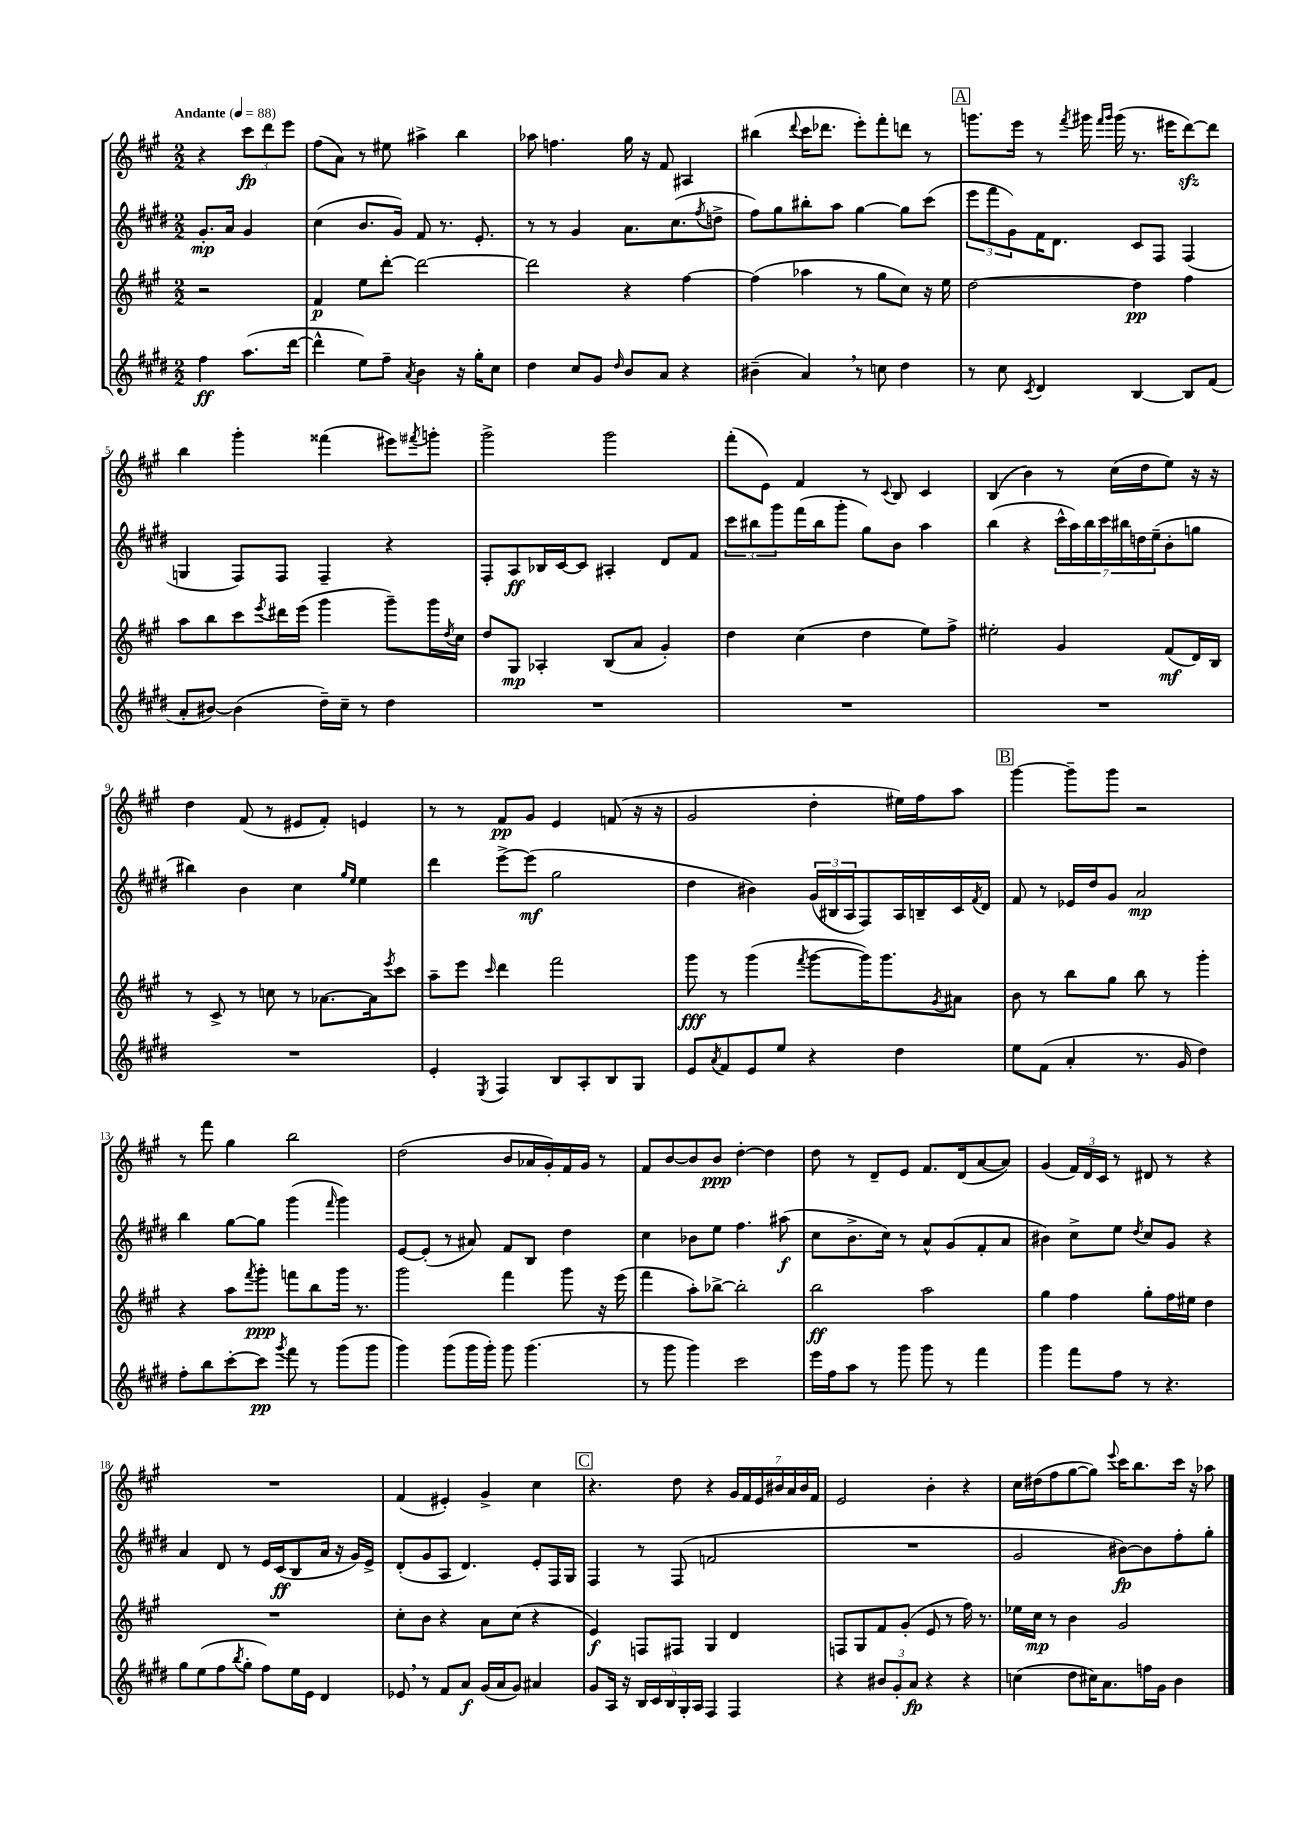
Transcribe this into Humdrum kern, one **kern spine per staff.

**kern	**dynam	**kern	**dynam	**kern	**dynam	**kern	**dynam
*part4	*part4	*part3	*part3	*part2	*part2	*part1	*part1
*staff4	*staff4	*staff3	*staff3	*staff2	*staff2	*staff1	*staff1
*clefG2	*	*clefG2	*	*clefG2	*	*clefG2	*
*k[f#c#g#d#]	*	*k[f#c#g#]	*	*k[f#c#g#d#]	*	*k[f#c#g#]	*
*M2/2	*	*M2/2	*	*M2/2	*	*M2/2	*
*MM88	*	*MM88	*	*MM88	*	*MM88	*
=	=	=	=	=	=	=	=
!	!	!	!	!	!	!LO:TX:a:B:t=Andante	!
4ff#\	ff	2r	.	8.g#'/L	mp	4r	.
.	.	.	.	16a/Jk	.	.	.
(8.aa\L	.	.	.	4g#/	.	12ccc#\L	fp
.	.	.	.	.	.	12ddd\	.
.	.	.	.	.	.	12eee\J	.
[16ddd#\Jk	.	.	.	.	.	.	.
=1	=1	=1	=1	=1	=1	=1	=1
4ddd#^^\]	.	4f#/	p	(4cc#\	.	(8ff#\L	.
.	.	.	.	.	.	8a\J)	.
8ee\L)	.	8ee\L	.	8.b/L	.	8r	.
8ff#~\J	.	[8ddd'\J	.	.	.	8ee#X\	.
.	.	.	.	16g#/Jk)	.	.	.
8qa/	.	.	.	.	.	.	.
4b\	.	2ddd\_	.	8f#/	.	4aa#X^\	.
.	.	.	.	8.r	.	.	.
16r	.	.	.	.	.	4bb\	.
16gg#'\KL	.	.	.	8.e'/	.	.	.
8cc#\J	.	.	.	.	.	.	.
=2	=2	=2	=2	=2	=2	=2	=2
4dd#\	.	2ddd\]	.	8r	.	8aa-X\	.
.	.	.	.	8r	.	4.ffn\	.
8cc#/L	.	.	.	4g#/	.	.	.
8g#/J	.	.	.	.	.	.	.
16qqdd#/	.	.	.	.	.	.	.
8b/L	.	4r	.	8.a\L	.	16gg#\	.
.	.	.	.	.	.	16r	.
8a/J	.	.	.	.	.	8f#/	.
.	.	.	.	(8.cc#\	.	.	.
4r	.	[4ff#\	.	.	.	4A#X/	.
.	.	.	.	8qff#/	.	.	.
.	.	.	.	8ddn^\J	.	.	.
=3	=3	=3	=3	=3	=3	=3	=3
(4b#X~\	.	(4ff#\]	.	8ff#\L)	.	(4bb#X\	.
.	.	.	.	8gg#\	.	.	.
.	.	.	.	.	.	8qqddd/	.
4a,/)	.	4aa-X\	.	8bb#X'\	.	16ccc#\KL	.
.	.	.	.	.	.	8.ddd-X\J	.
.	.	.	.	8aa\J	.	.	.
8r	.	8r	.	[4gg#\	.	8eee'\L)	.
8ccn\	.	8gg#\L	.	.	.	8fff#'\	.
4dd#\	.	8cc#\J)	.	8gg#\L]	.	8dddn\J	.
.	.	16r	.	(8ccc#\J	.	8r	.
.	.	16ee\	.	.	.	.	.
!!LO:REH:place=s1:t=A
=4	=4	=4	=4	=4	=4	=4	=4
8r	.	[2dd\	.	12eee\L	.	8.gggn\L	.
.	.	.	.	12fff#\	.	.	.
8cc#\	.	.	.	.	.	.	.
.	.	.	.	12g#\)	.	.	.
.	.	.	.	.	.	16eee\Jk	.
8qc#/	.	.	.	.	.	.	.
4d#/	.	.	.	16f#\K	.	8r	.
.	.	.	.	8.d#\J	.	.	.
.	.	.	.	.	.	8qfff#/	.
.	.	.	.	.	.	16ggg#X\	.
.	.	.	.	.	.	16qqfff#/LL	.
.	.	.	.	.	.	16qqggg#/JJ	.
.	.	.	.	.	.	(16ggg#\	.
[4B/	.	4dd\]	pp	8c#/L	.	8.r	.
.	.	.	.	8F#/J	.	.	.
.	.	.	.	.	.	16eee#X\KL	.
8B/L]	.	4ff#\	.	(4F#/	.	[8dddzz\)	.
(8f#/J	.	.	.	.	.	8ddd\J]	.
!!LO:LB:g=z
=5	=5	=5	=5	=5	=5	=5	=5
8a'/L	.	8aa\L	.	4Gn/	.	4bb\	.
[8b#X/J)	.	8bb\	.	.	.	.	.
(4b#\]	.	8ccc#\	.	8F#/L)	.	4ggg#'\	.
.	.	8qeee/	.	.	.	.	.
.	.	16ddd#X\L	.	8F#/J	.	.	.
.	.	(16eee\JJ	.	.	.	.	.
16dd#~\LL)	.	4ggg#\	.	4F#~/	.	(4fff##X\	.
16cc#~\JJ	.	.	.	.	.	.	.
8r	.	.	.	.	.	.	.
4dd#\	.	8ggg#~\L)	.	4r	.	8eee#X\L)	.
.	.	.	.	.	.	8qfff#X/	.
.	.	16ggg#\L	.	.	.	8gggn'\J	.
.	.	8qdd/	.	.	.	.	.
.	.	16cc#\JJ	.	.	.	.	.
=6	=6	=6	=6	=6	=6	=6	=6
1r	.	8dd/L	.	8F#'/L	.	2ggg#^\	.
.	.	8G#/J	mp	8A/	ff	.	.
.	.	4A-X'/	.	16B-X/L	.	.	.
.	.	.	.	[16c#/J	.	.	.
.	.	.	.	8c#/J]	.	.	.
.	.	(8B/L	.	4A#X'/	.	2ggg#\	.
.	.	8a/J	.	.	.	.	.
.	.	4g#'/)	.	8d#/L	.	.	.
.	.	.	.	8f#/J	.	.	.
=7	=7	=7	=7	=7	=7	=7	=7
1r	.	4dd\	.	12ccc#\L	.	(8fff#'\L	.
.	.	.	.	12bb#X\	.	.	.
.	.	.	.	.	.	8e\J)	.
.	.	.	.	12ggg#\	.	.	.
.	.	(4cc#\	.	(16fff#\L	.	4f#/	.
.	.	.	.	16bb#\J	.	.	.
.	.	.	.	8ggg#'\J	.	.	.
.	.	4dd\	.	8gg#\L)	.	8r	.
.	.	.	.	.	.	8qqc#/	.
.	.	.	.	8b\J	.	8B/	.
.	.	8ee\L)	.	4aa\	.	4c#/	.
.	.	8ff#^\J	.	.	.	.	.
=8	=8	=8	=8	=8	=8	=8	=8
1r	.	2ee#X'\	.	(4bb\	.	(4B/	.
.	.	.	.	4r	.	4b\)	.
.	.	4g#/	.	28ccc#^^\LL	.	8r	.
.	.	.	.	28aa\)	.	.	.
.	.	.	.	28bb\	.	.	.
.	.	.	.	28ccc#\	.	.	.
.	.	.	.	.	.	(16cc#\LL	.
.	.	.	.	28bb#X\	.	.	.
.	.	.	.	28ddn\	.	.	.
.	.	.	.	.	.	16dd\J	.
.	.	.	.	(28ee~\J	.	.	.
.	.	(8f#/L	mf	8b'\	.	8ee\J)	.
.	.	16d/L)	.	8ggn\J	.	16r	.
.	.	16B/JJ	.	.	.	16r	.
!!LO:LB:g=z
=9	=9	=9	=9	=9	=9	=9	=9
1r	.	8r	.	4bb#X\)	.	4dd\	.
.	.	8c#^/	.	.	.	.	.
.	.	8r	.	4b\	.	(8f#/	.
.	.	8ccn\	.	.	.	8r	.
.	.	8r	.	4cc#\	.	8e#X/L	.
.	.	[8.a-X\L	.	.	.	8f#'/J)	.
.	.	.	.	16qqgg#/LL	.	.	.
.	.	.	.	16qqee/JJ	.	.	.
.	.	.	.	4ee\	.	4en/	.
.	.	16a-\k]	.	.	.	.	.
.	.	8qeee/	.	.	.	.	.
.	.	8ccc#\J	.	.	.	.	.
=10	=10	=10	=10	=10	=10	=10	=10
4e'/	.	8aa~\L	.	4ddd#\	.	8r	.
.	.	8eee\J	.	.	.	8r	.
8qE/	.	16qqccc#/	.	.	.	.	.
4F#/	.	4ddd\	.	[8eee^\L	.	8f#/L	pp
.	.	.	.	(8eee\J]	mf	8g#/J	.
8B/L	.	2fff#\	.	2gg#\	.	4e/	.
8A'/	.	.	.	.	.	.	.
8B/	.	.	.	.	.	(8fn/	.
8G#/J	.	.	.	.	.	16r	.
.	.	.	.	.	.	16r	.
=11	=11	=11	=11	=11	=11	=11	=11
8e/L	.	8ggg#\	fff	4dd#\	.	2g#/	.
8qa/	.	.	.	.	.	.	.
8f#/	.	8r	.	.	.	.	.
8e/	.	(4ggg#\	.	4b#X\)	.	.	.
8ee/J	.	.	.	.	.	.	.
.	.	8qfff#/	.	.	.	.	.
4r	.	[8ggg#\L	.	(24g#/LL	.	4dd'\	.
.	.	.	.	24B#X/	.	.	.
.	.	.	.	24A/J	.	.	.
.	.	16ggg#\K])	.	8F#/)	.	.	.
.	.	8.ggg#\	.	.	.	.	.
4dd#\	.	.	.	16A/L	.	16ee#X\LL)	.
.	.	.	.	16Bn~/	.	16ff#\J	.
.	.	8qg#/	.	.	.	.	.
.	.	8a#X\J	.	16c#/	.	8aa\J	.
.	.	.	.	8qf#/	.	.	.
.	.	.	.	16d#/JJ	.	.	.
!!LO:REH:place=s1:t=B
=12	=12	=12	=12	=12	=12	=12	=12
8ee\L	.	8b\	.	8f#/	.	[4ggg#\	.
(8f#\J	.	8r	.	8r	.	.	.
4a'/	.	8bb\L	.	16e-X/LL	.	8ggg#~\L]	.
.	.	.	.	16dd#/J	.	.	.
.	.	8gg#\J	.	8g#/J	.	8ggg#\J	.
8.r	.	8bb\	.	2a/	mp	2r	.
.	.	8r	.	.	.	.	.
16g#/	.	.	.	.	.	.	.
4dd#\)	.	4ggg#'\	.	.	.	.	.
!!LO:LB:g=z
=13	=13	=13	=13	=13	=13	=13	=13
8ff#'\L	.	4r	.	4bb\	.	8r	.
8bb\	.	.	.	.	.	8fff#\	.
[8ccc#'\	.	8aa\L	.	[8gg#\L	.	4gg#\	.
.	.	8qfff#/	.	.	.	.	.
8ccc#\J]	pp	8ggg#'\J	ppp	8gg#\J]	.	.	.
8qggg#/	.	.	.	.	.	.	.
8fff#\	.	8fffn\L	.	(4ggg#\	.	2bb\	.
8r	.	8bb\	.	.	.	.	.
.	.	.	.	16qqfff#/	.	.	.
(8ggg#\L	.	16ggg#\Jk	.	4ggg#\)	.	.	.
.	.	8.r	.	.	.	.	.
8ggg#\J	.	.	.	.	.	.	.
=14	=14	=14	=14	=14	=14	=14	=14
4ggg#\)	.	2ggg#\	.	[8e/L	.	(2dd\	.
.	.	.	.	(8e'/J]	.	.	.
(8ggg#\L	.	.	.	8r	.	.	.
16ggg#\L	.	.	.	8a#X/)	.	.	.
16ggg#'\JJ)	.	.	.	.	.	.	.
8ggg#\	.	4fff#\	.	8f#/L	.	8b/L	.
(4.ggg#\	.	.	.	8B/J	.	16a-X/L	.
.	.	.	.	.	.	16g#'/)	.
.	.	8ggg#\	.	4dd#\	.	16f#/	.
.	.	.	.	.	.	16g#/JJ	.
.	.	16r	.	.	.	8r	.
.	.	(16eee\	.	.	.	.	.
=15	=15	=15	=15	=15	=15	=15	=15
8r	.	4fff#\	.	4cc#\	.	8f#/L	.
8ggg#\	.	.	.	.	.	[8b/	.
4ggg#\)	.	8aa'\L)	.	8b-X\L	.	8b/]	.
.	.	[8bb-X^\J	.	8ee\J	.	8b/J	ppp
2ccc#\	.	2bb-'\]	.	4.ff#\	.	[4dd'\	.
.	.	.	.	.	.	4dd\]	.
.	.	.	.	(8aa#X\	f	.	.
=16	=16	=16	=16	=16	=16	=16	=16
16eee\LL	.	2bb\	ff	8cc#\L	.	8dd\	.
16ff#\J	.	.	.	.	.	.	.
8aa\J	.	.	.	8.b^\	.	8r	.
8r	.	.	.	.	.	8d~/L	.
.	.	.	.	16cc#\Jk)	.	.	.
8ggg#\	.	.	.	8r	.	8e/J	.
8ggg#\	.	2aa\	.	8a^^/L	.	8.f#/L	.
8r	.	.	.	(8g#/	.	.	.
.	.	.	.	.	.	(16d/k	.
4fff#\	.	.	.	8f#'/	.	[8a/	.
.	.	.	.	8a/J	.	8a/J])	.
=17	=17	=17	=17	=17	=17	=17	=17
4ggg#\	.	4gg#\	.	4b#X\)	.	(4g#/	.
8fff#\L	.	4ff#\	.	8cc#^\L	.	24f#/LL)	.
.	.	.	.	.	.	24d/	.
.	.	.	.	.	.	24c#/JJ	.
8ff#\J	.	.	.	8ee\J	.	8r	.
.	.	.	.	8qdd#/	.	.	.
8r	.	8gg#'\L	.	8cc#/L	.	8d#X/	.
4.r	.	16ff#\L	.	8g#/J	.	8r	.
.	.	16ee#X\JJ	.	.	.	.	.
.	.	4dd\	.	4r	.	4r	.
!!LO:LB:g=z
=18	=18	=18	=18	=18	=18	=18	=18
8gg#\L	.	1r	.	4a/	.	1r	.
(8ee\	.	.	.	.	.	.	.
8ff#\	.	.	.	8d#/	.	.	.
8qbb/	.	.	.	.	.	.	.
8gg#'\J	.	.	.	8r	.	.	.
8ff#\L)	.	.	.	16e/LL	.	.	.
.	.	.	.	(16c#/J	ff	.	.
16ee\L	.	.	.	8B/	.	.	.
16e\JJ	.	.	.	.	.	.	.
4d#/	.	.	.	16a/Jk	.	.	.
.	.	.	.	16r	.	.	.
.	.	.	.	16g#/LL)	.	.	.
.	.	.	.	16e^/JJ	.	.	.
=19	=19	=19	=19	=19	=19	=19	=19
8e-X,/	.	8cc#'\L	.	(8d#'/L	.	(4f#/	.
8r	.	8b\J	.	8g#/	.	.	.
8f#/L	.	4r	.	8A/J	.	4e#X'/)	.
8a/J	f	.	.	4.d#/)	.	.	.
(16g#/LL	.	8a\L	.	.	.	4g#^/	.
16a/J	.	.	.	.	.	.	.
8g#/J)	.	(8cc#\J	.	.	.	.	.
4a#X/	.	4r	.	8e'/L	.	4cc#\	.
.	.	.	.	16F#/L	.	.	.
.	.	.	.	16G#/JJ	.	.	.
!!LO:REH:place=s1:t=C
=20	=20	=20	=20	=20	=20	=20	=20
8g#/L	.	4e/)	f	4F#/	.	4.r	.
16A/Jk	.	.	.	.	.	.	.
16r	.	.	.	.	.	.	.
20B/LL	.	8Fn/L	.	8r	.	.	.
20c#/	.	.	.	.	.	.	.
20B/	.	.	.	.	.	.	.
.	.	8F#X/J	.	(8F#/	.	8dd\	.
20G#'/	.	.	.	.	.	.	.
20A/JJ	.	.	.	.	.	.	.
4F#/	.	4G#/	.	2fn/	.	4r	.
4F#/	.	4d/	.	.	.	28g#/LL	.
.	.	.	.	.	.	28f#/	.
.	.	.	.	.	.	28e/	.
.	.	.	.	.	.	28b#X/	.
.	.	.	.	.	.	28a/	.
.	.	.	.	.	.	28b#/	.
.	.	.	.	.	.	28f#/JJ	.
=21	=21	=21	=21	=21	=21	=21	=21
4r	.	8Fn/L	.	1r	.	2e/	.
.	.	8G#/	.	.	.	.	.
12b#X/L	.	8f#/	.	.	.	.	.
12g#'/	.	.	.	.	.	.	.
.	.	(8g#'/J	.	.	.	.	.
12a/J	fp	.	.	.	.	.	.
4r	.	8e/	.	.	.	4b'\	.
.	.	8r	.	.	.	.	.
4r	.	16ff#\)	.	.	.	4r	.
.	.	8.r	.	.	.	.	.
=22	=22	=22	=22	=22	=22	=22	=22
(4ccn\	.	16ee-X\LL	.	2g#/	.	16cc#\LL	.
.	.	16cc#\JJ	mp	.	.	(16dd#X\J	.
.	.	8r	.	.	.	8ff#\	.
8dd#\L	.	4b\	.	.	.	[8gg#\	.
16cc#X\K)	.	.	.	.	.	8gg#\J])	.
8.a\	.	.	.	.	.	.	.
.	.	.	.	.	.	8qqeee/	.
.	.	2g#/	.	[8b#X\L)	fp	16ccc#\KL	.
.	.	.	.	.	.	8.bb\	.
16ffn\L	.	.	.	8b#\]	.	.	.
16g#\JJ	.	.	.	.	.	.	.
4b\	.	.	.	8ff#'\	.	16ccc#\Jk	.
.	.	.	.	.	.	16r	.
.	.	.	.	8gg#'\J	.	8aa-X\	.
==	==	==	==	==	==	==	==
*-	*-	*-	*-	*-	*-	*-	*-
